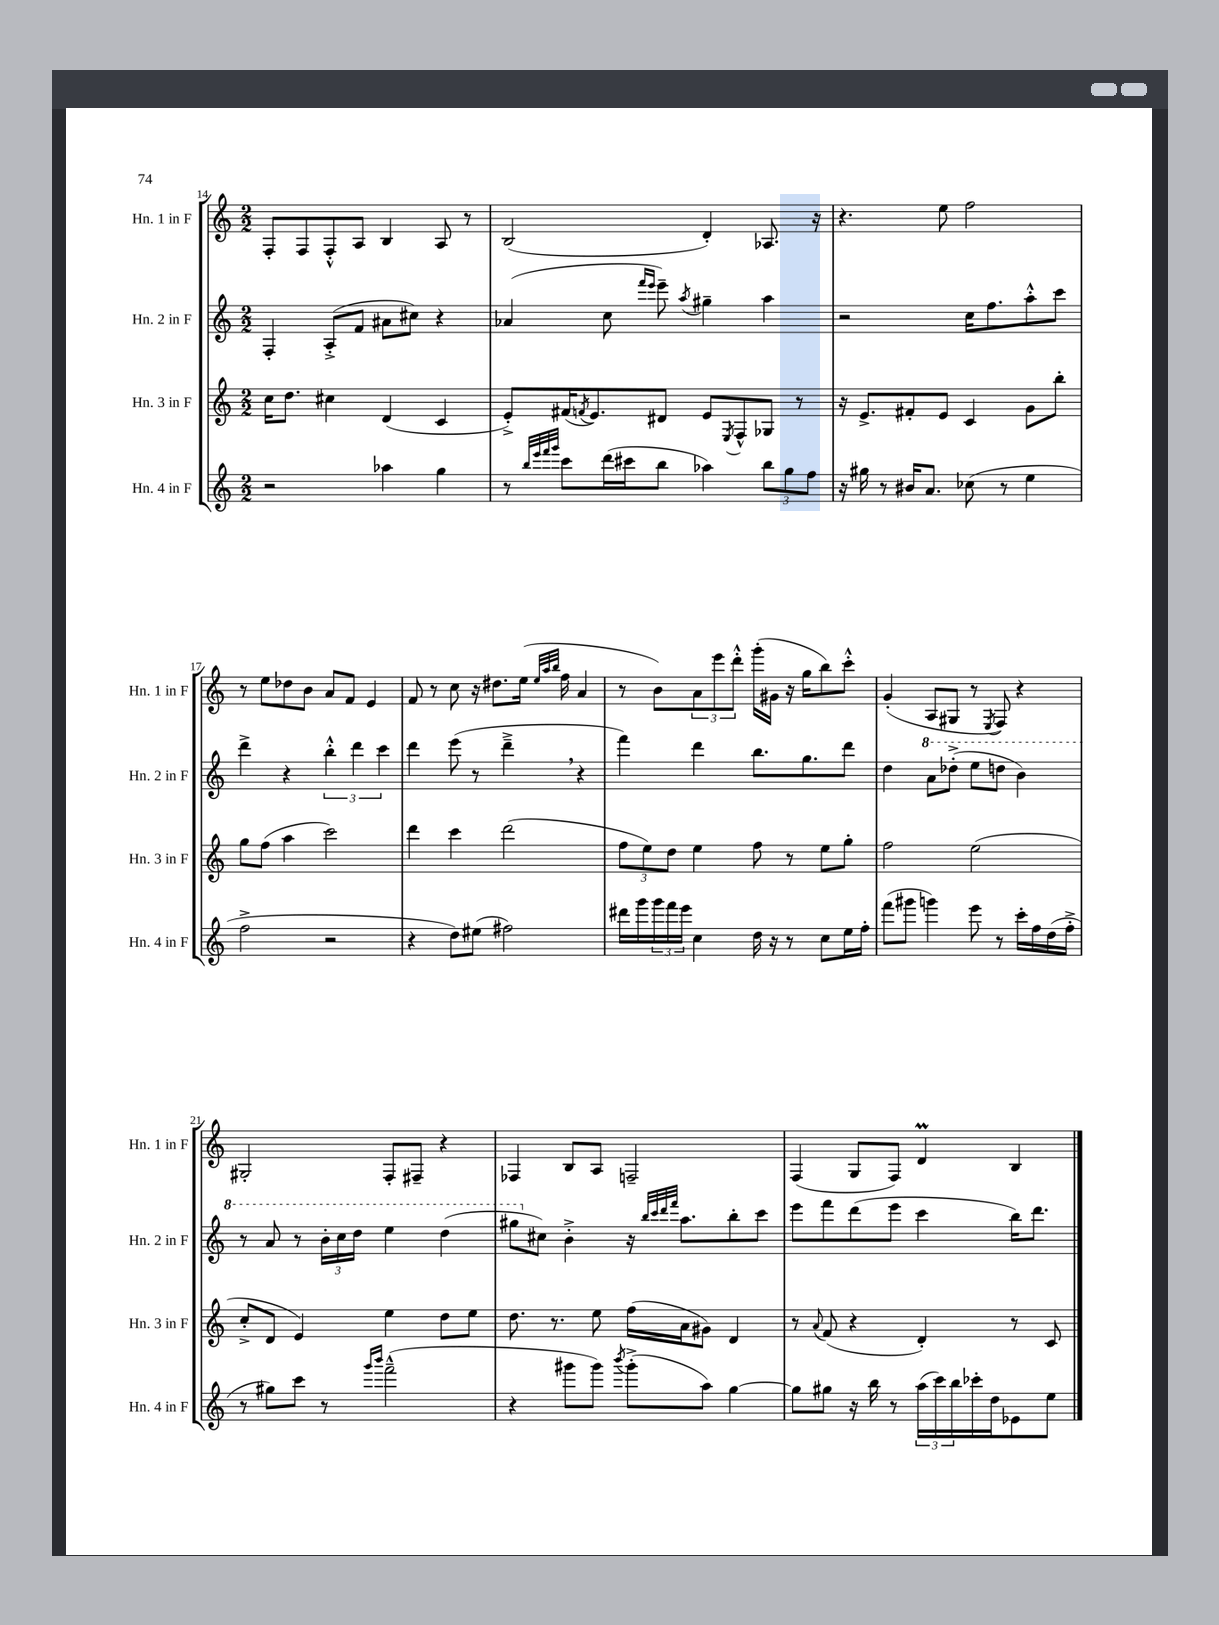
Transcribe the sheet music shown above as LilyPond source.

<<
\new StaffGroup <<
\new Staff = "s0" \with { instrumentName = "Hn. 1 in F" shortInstrumentName = "Hn. 1 in F" } {
    \clef treble \key c \major \numericTimeSignature \time 2/2
    f8-. f8 f8-.-^ a8 b4 a8 r8 |
    b2( d'4-.) aes8. r16 |
    r4. e''8 f''2 |
    r8 e''8 des''8 b'8 a'8 f'8 e'4 |
    f'8 r8 c''8 r16 dis''8. e''16( \grace { e''32 a''32 b''32 } f''16 a'4 |
    r8 b'8) \tuplet 3/2 { a'8 e'''8 d'''8-.-^ } g'''16-.( gis'16 r16 g''16 b''8) c'''8-.-^ |
    g'4-.( a8 gis8 r8 \acciaccatura { e8 } f8) r4 |
    gis2-. f8-. fis8-- r4 |
    fes4 b8 a8 f2-- |
    f4( g8 f8) d'4\prall b4 \bar "|." |
}
\new Staff = "s1" \with { instrumentName = "Hn. 2 in F" shortInstrumentName = "Hn. 2 in F" } {
    \clef treble \key c \major \numericTimeSignature \time 2/2
    f4-. a8-.->( f'8 ais'8 cis''8) r4 |
    aes'4( c''8 \grace { f'''16 e'''16 } e'''8--) \acciaccatura { a''8 } gis''4-- a''4 |
    r2 c''16 f''8. a''8-.-^ c'''8 |
    d'''4-> r4 \tuplet 3/2 { b''4-.-^ d'''4 c'''4 } |
    d'''4 e'''8( r8 d'''4---> \breathe r4 |
    f'''4) d'''4 b''8. g''8. d'''8 |
    d''4 \ottava #1 a''8 des'''8-.->( e'''8 d'''8 b''4) |
    r8 a''8 r8 \tuplet 3/2 { b''16-. c'''16 d'''16 } e'''4 d'''4( |
    gis'''8 \ottava #0 cis''8) b'4-.-> r16 \grace { b''32 c'''32 d'''32 f'''32 } a''8. b''8-. c'''8 |
    e'''8 f'''8 d'''8( e'''8 c'''4 b''16) d'''8. \bar "|." |
}
\new Staff = "s2" \with { instrumentName = "Hn. 3 in F" shortInstrumentName = "Hn. 3 in F" } {
    \clef treble \key c \major \numericTimeSignature \time 2/2
    c''16 d''8. cis''4 d'4( c'4 |
    e'8-.->) fis'16( \acciaccatura { f'8 } e'8.) dis'8 e'8 \acciaccatura { e8 } f8-^ ges8 r8 |
    r16 e'8.-> fis'8-. e'8 c'4 g'8 b''8-. |
    g''8 f''8( a''4 c'''2) |
    d'''4 c'''4 d'''2( |
    \tuplet 3/2 { f''8 e''8) d''8 } e''4 f''8 r8 e''8 g''8-. |
    f''2 e''2( |
    c''8-.-> d'8 e'4) e''4 d''8 e''8 |
    d''8. r8. e''8 f''16( a'16 gis'8) d'4 |
    r8 \appoggiatura { a'8 } f'8( r4 d'4-.) r8 c'8 \bar "|." |
}
\new Staff = "s3" \with { instrumentName = "Hn. 4 in F" shortInstrumentName = "Hn. 4 in F" } {
    \clef treble \key c \major \numericTimeSignature \time 2/2
    r2 aes''4 g''4 |
    r8 \grace { b''32 e'''32 f'''32 g'''32 } c'''8 d'''16( cis'''16 b''8 aes''4) \tuplet 3/2 { b''8 g''8 f''8 } |
    r16 gis''16 r8 bis'16 a'8. ces''8( r8 e''4 |
    f''2-> r2 |
    r4 d''8) eis''8( fis''2) |
    dis'''16 g'''16 \tuplet 3/2 { g'''16 f'''16 e'''16 } c''4 d''16 r16 r8 c''8 e''16 f''16-. |
    f'''8( gis'''8 g'''4) e'''8 r8 c'''16-. f''16 d''16( f''16-.-> |
    r8 gis''8) c'''8 r8 \grace { g'''16 b'''16 } f'''2---^( |
    r4 gis'''8 gis'''8) \acciaccatura { b'''8 } gis'''8-.->( a''8) g''4~ |
    g''8 gis''8 r16 b''16 r8 \tuplet 3/2 { a''16( c'''16) b''16 } ces'''16-. d''16 ees'8 e''8 \bar "|." |
}
>>
>>
\layout { \context { \Score currentBarNumber = #14 } }
